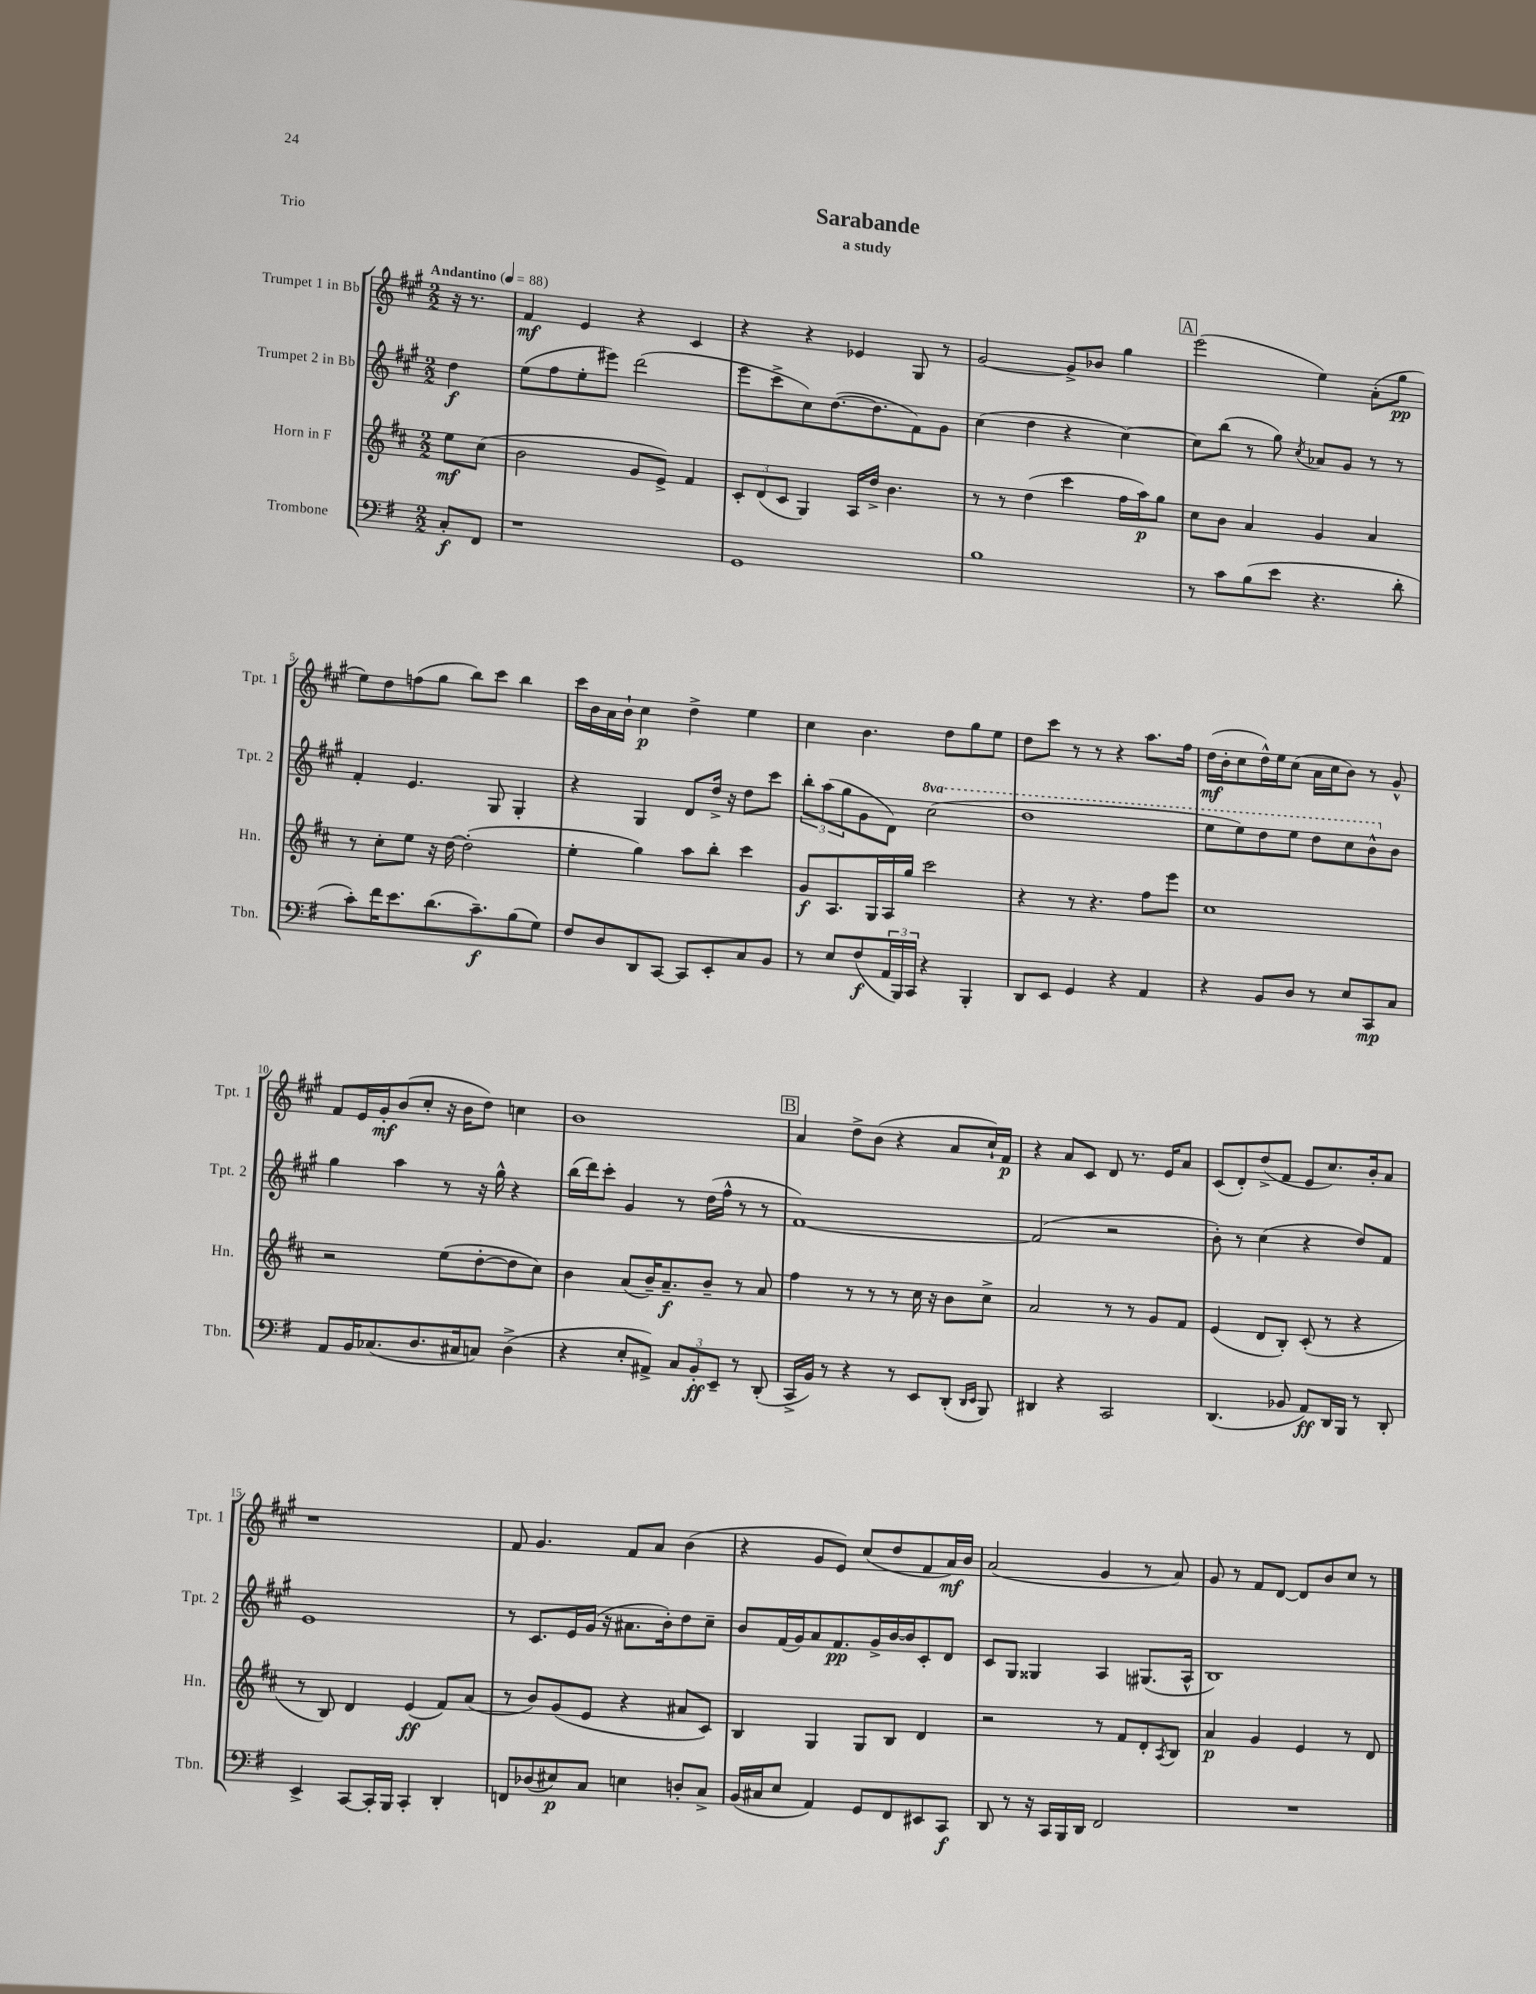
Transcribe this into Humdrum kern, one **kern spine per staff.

**kern	**kern	**kern	**kern
*staff4	*staff3	*staff2	*staff1
*clefF4	*clefG2	*clefG2	*clefG2
*k[f#]	*k[f#c#]	*k[f#c#g#]	*k[f#c#g#]
*M2/2	*M2/2	*M2/2	*M2/2
*MM88	*MM88	*MM88	*MM88
8C'	8ee	4dd	16r
.	.	.	8.r
8FF#	(8cc#	.	.
=	=	=	=
1r	2b	(8ee	4f#
.	.	8ff#	.
.	.	8ee'	4e
.	.	8eee#)	.
.	8g	(2ddd	4r
.	8e^)	.	.
.	4f#	.	4c#
=	=	=	=
1GG	12c#'	8eee	4r
.	(12d	.	.
.	.	8ccc#^	.
.	12c#	.	.
.	4G)	8cc#)	4r
.	.	([8.dd	.
.	16A	.	4e-
.	16dd^	8.dd]	.
.	4.b	.	.
.	.	8f#)	8G#
.	.	8g#	8r
=	=	=	=
1B	8r	(4cc#	[2g#
.	8r	.	.
.	(4dd	4dd	.
.	4ccc#	4r	8g#^]
.	.	.	8b-
.	16ff#	[4cc#)	4gg#
.	16aa)	.	.
.	8gg	.	.
=	=	=	=
8r	8cc#	8cc#]	(2eee
8c	8b	(8bb	.
(8B	4a	8r	.
8e	.	8gg#)	.
.	.	8qcc#	.
4.r	4g	8a-	4ee)
.	.	8g#	.
.	4a	8r	(8a'
8d'	.	8r	8gg#
=	=	=	=
8c')	8r	4f#'	8ee)
16f#	8cc#'	.	8dd
8.e	.	.	.
.	8ee	4.e	(8ff
(8.d	16r	.	8gg#
.	[16dd	.	.
.	(2dd']	.	8bb)
8.c~)	.	.	.
.	.	8G#	8ccc#
(8B	.	4G#'	4bb
8G)	.	.	.
=	=	=	=
8F#	4ee'	4r	16ccc#
.	.	.	16b
8D	.	.	16a
.	.	.	16b`
8DD	4gg)	4G#	4cc#
[8CC	.	.	.
8CC]	8aa	8d	4dd^
8EE'	8bb'	16dd^	.
.	.	16r	.
8C	4ccc#	8dd	4ee
8BB	.	8ccc#	.
=	=	=	=
8r	8g	12bb'	4cc#
.	.	(12aa	.
8E	8.A	.	.
.	.	12gg#	.
(8F#	.	8g#	4.b
.	16G	.	.
24AA	16A	8d)	.
24BBB)	.	.	.
.	16gg	.	.
24CC	.	.	.
4r	2ccc#	(2ccc#	.
.	.	.	8dd
4BBB'	.	.	8gg#
.	.	.	8ee
=	=	=	=
8DD	4r	1ddd	8dd
8EE	.	.	8ccc#
4GG	8r	.	8r
.	4.r	.	8r
4r	.	.	4r
4AA	8ff#	.	8.aa
.	8eee	.	.
.	.	.	16ff#
=	=	=	=
4r	1cc#	8eee	(16dd
.	.	.	16b'
.	.	8eee)	8cc#
8BB	.	8ddd	16dd^^)
.	.	.	16ee
8D	.	8eee	(8cc#
8r	.	8ddd	16a
.	.	.	16cc#
8E	.	8ccc#	8b)
8CC	.	8bb^^	8r
8C	.	8b	8g#^^
=	=	=	=
8AA	2r	4gg#	8f#
16BB	.	.	16e
(8.C-	.	.	16g#'
.	.	4aa	(8b
8.D	.	.	8cc#'
.	(8ee	8r	16r
16C#	.	.	16b
8C)	[8dd'	16r	8dd)
.	.	16gg#^^	.
(4D^	8dd]	4r	4cc
.	8cc#)	.	.
=	=	=	=
4r	4b	(16bb	1b
.	.	16ddd)	.
.	.	8ccc#'	.
8E'	(8a	4g#	.
8AA#^)	16b~)	.	.
.	8.a~	.	.
12C	.	8r	.
12BB'	.	.	.
.	8b~	(16dd	.
12EE~	.	.	.
.	.	16ff#^^	.
8r	8r	8r	.
(8DD'	8a	8r	.
=	=	=	=
16CC^	4ff#	[1f#)	4a
16BB)	.	.	.
8r	.	.	.
4r	8r	.	8dd^
.	8r	.	(8b
8r	8r	.	4r
8EE	16cc#	.	.
.	16r	.	.
(8DD'	8b	.	8a
16qqDD	.	.	.
16qqEE	.	.	.
8BBB)	8cc#^	.	16cc#`)
.	.	.	16f#
=	=	=	=
4DD#	2a	(2f#]	4r
4r	.	.	8a
.	.	.	8c#
2CC	8r	2r	8d
.	8r	.	8.r
.	8g	.	.
.	.	.	16e
.	8f#	.	8a
=	=	=	=
(4.DD	(4e	8b')	(8c#
.	.	8r	8d')
.	8d	(4cc#	(8dd^
8BB-	8B')	.	8f#
8AA)	(8c#'	4r	8e
16DD	8r	.	8.cc#)
16BBB	.	.	.
8r	4r	8dd)	.
.	.	.	16b'
8DD'	.	8f#	8a
=	=	=	=
4EE^	8r	1e	1r
.	8B)	.	.
[8CC	4d	.	.
16CC']	.	.	.
16BBB	.	.	.
4CC'	(4e	.	.
4DD'	8f#)	.	.
.	(8a	.	.
=	=	=	=
8FF	8r	8r	8f#
(8D-	8b)	8.c#	4.g#
8E#)	(8g	.	.
.	.	16e	.
8C	8e	(16g#	.
.	.	16r	.
4E	4r	8.a#	8f#
.	.	.	8a
.	.	16b')	.
8D'	8a#	8dd	(4b
8C^	8c#)	8cc#~	.
=	=	=	=
(16BB	4B	8b	4r
16C#	.	.	.
8E	.	(16f#	.
.	.	16g#)	.
4AA)	4G	8a	8g#
.	.	8.f#	8e)
8GG	8G	.	(8cc#
.	.	16g#^	.
8FF#	8B	[16b	8dd
.	.	16b]	.
8EE#	4d	8c#'	8f#
8CC	.	8d	16a)
.	.	.	16b
=	=	=	=
8DD	2r	8c#	(2a
8r	.	8G#	.
16r	.	4G##	.
16CC	.	.	.
16BBB	.	.	.
16DD	.	.	.
2FF#	8r	4A	4g#
.	8f#	.	.
.	8d'	(8.G#	8r
.	8qA	.	.
.	8B	.	8a)
.	.	16A^^	.
=	=	=	=
1r	4a	1B)	8g#
.	.	.	8r
.	4g	.	8f#
.	.	.	[8d
.	4e	.	8d]
.	.	.	8b
.	8r	.	8cc#
.	8d	.	8r
==	==	==	==
*-	*-	*-	*-
